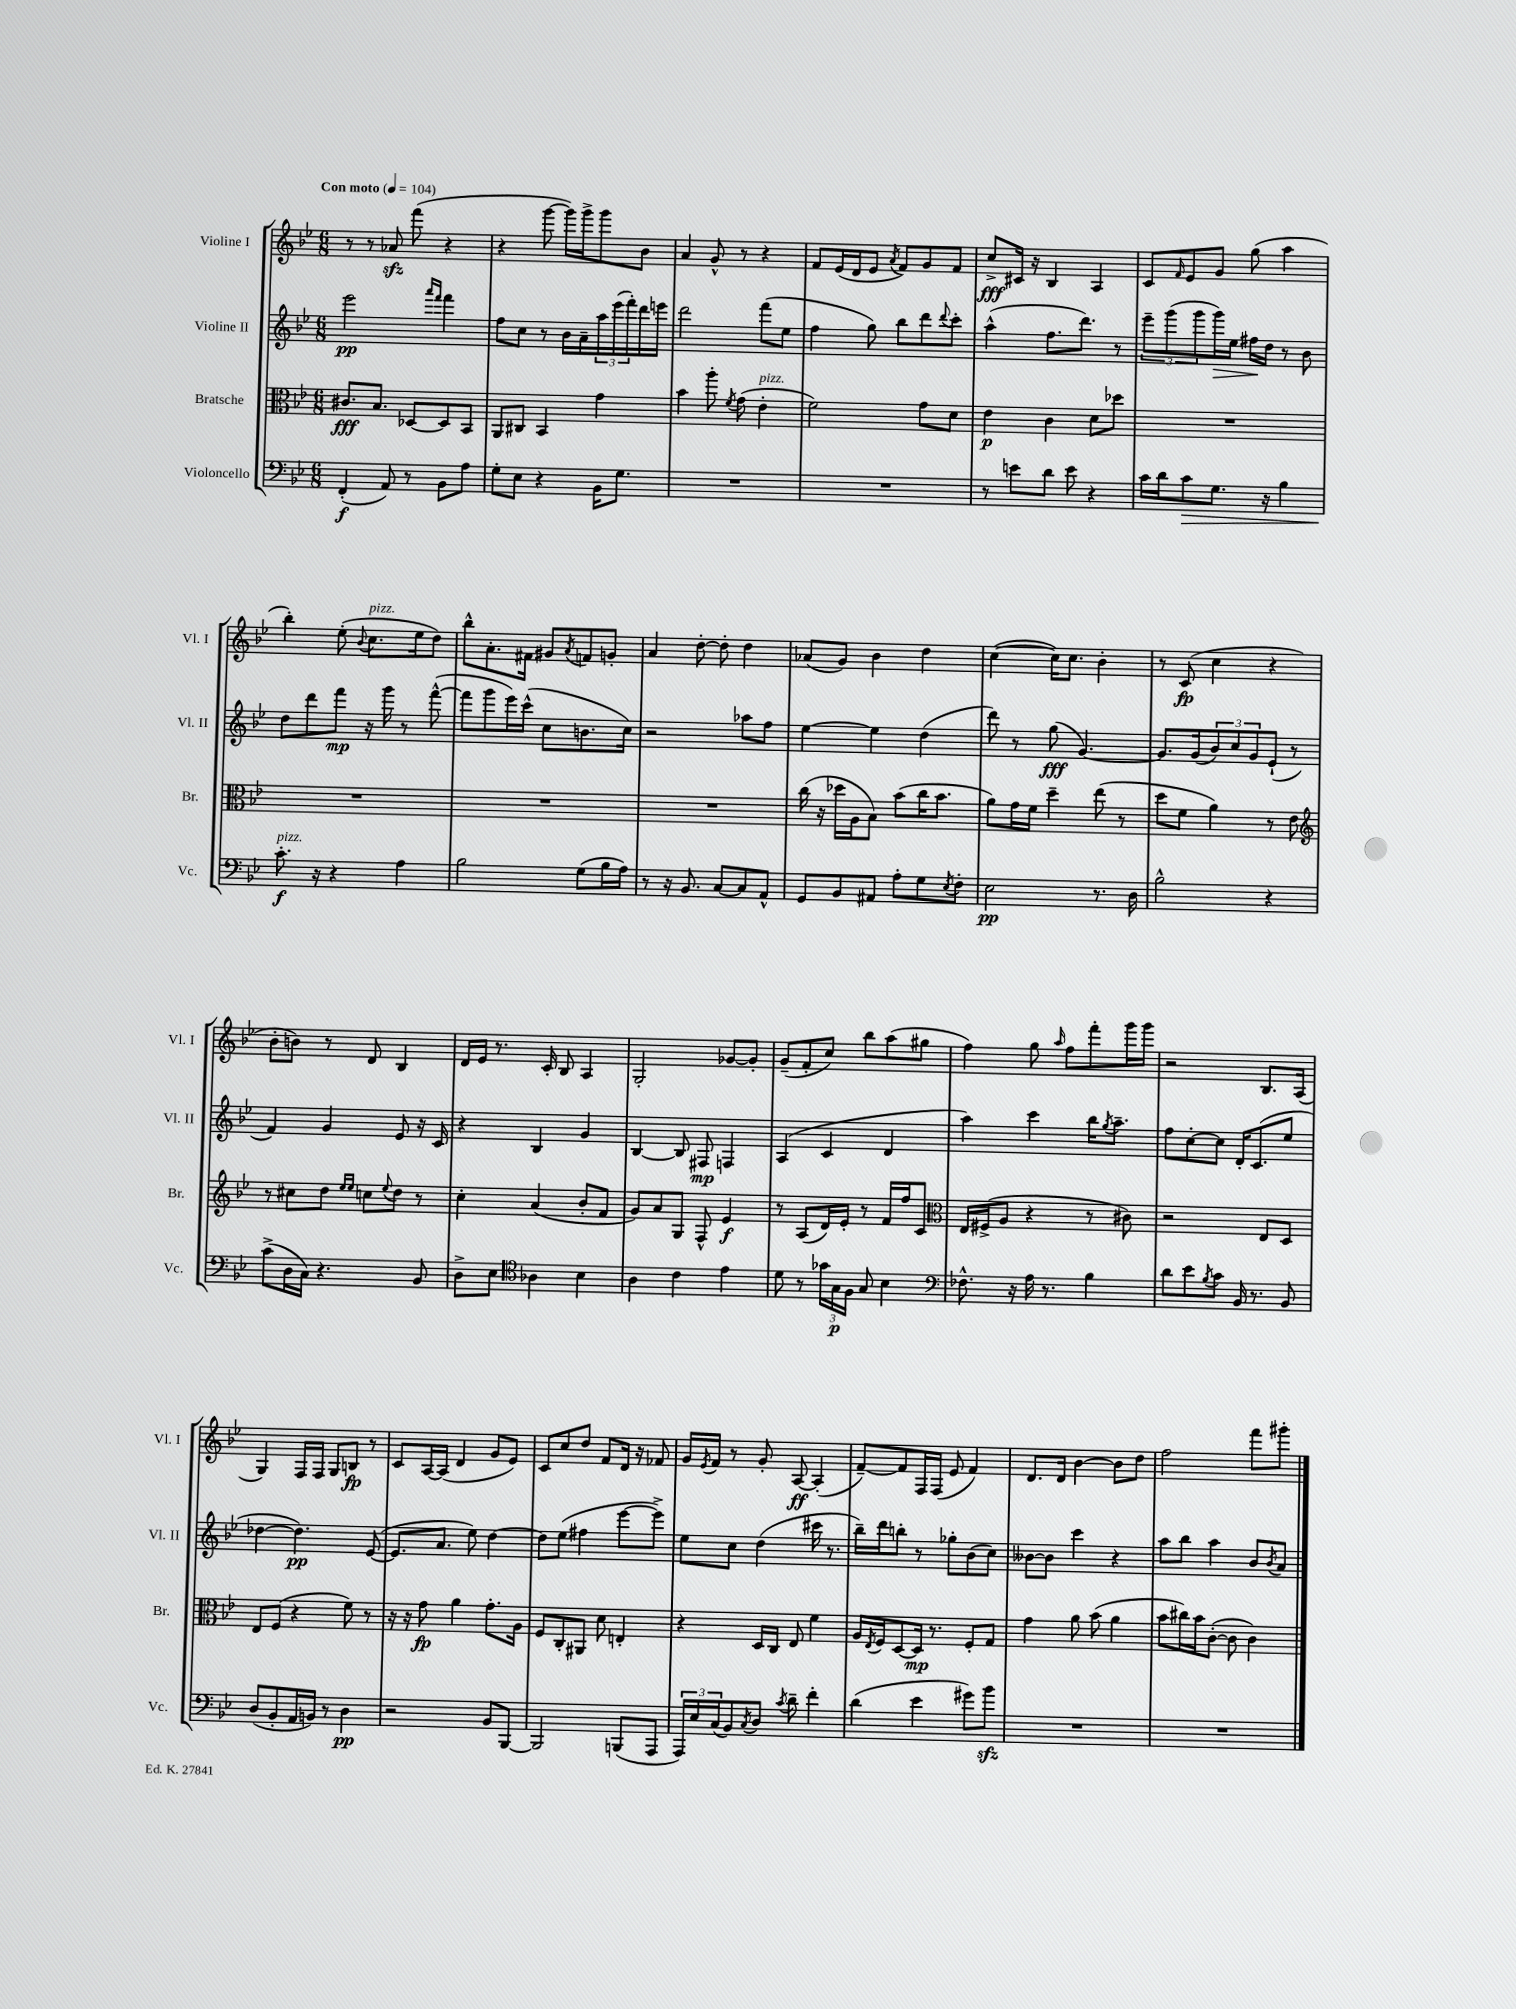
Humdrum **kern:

**kern	**kern	**kern	**kern
*staff4	*staff3	*staff2	*staff1
*clefF4	*clefC3	*clefG2	*clefG2
*k[b-e-]	*k[b-e-]	*k[b-e-]	*k[b-e-]
*M6/8	*M6/8	*M6/8	*M6/8
*MM104	*MM104	*MM104	*MM104
(4FF'/	8.c#/L	2eee-\	8r
.	.	.	8r
.	8.B-/J	.	.
8AA/)	.	.	8a-/
8r	[8D-/L	.	(8fff\
.	.	16qqaaa/LL	.
.	.	16qqfff/JJ	.
8BB-\L	8D-/]	4fff\	4r
8A\J	8BB-/J	.	.
=	=	=	=
8G'\L	8AA/L	8ff\L	4r
8E-\J	8C#/J	8cc\J	.
4r	4BB-/	8r	[8ggg\
.	.	16b-\LL	16ggg\]LL)
.	.	16a~\	16ggg^\J
16BB-\LK	4g\	24aa\	8ggg\
.	.	(24eee-\	.
8.G\J	.	.	.
.	.	24fff'\)	.
.	.	16ddd\	8b-\J
.	.	16eee\JJ	.
=	=	=	=
2.r	4b-\	2ddd\	4a/
.	8aa'\	.	8g^^/
.	8qf/	.	.
.	(8g\	.	8r
.	4e-'\	(8fff\L	4r
.	.	8ee-\J	.
=	=	=	=
2.r	2f\)	4ff\	8f/L
.	.	.	(16e-/L
.	.	.	16d/J
.	.	8gg\)	8e-/J
.	.	.	8qa/
.	.	8bb-\L	8f/L)
.	8g\L	8ddd\	8g/
.	.	8qqddd/	.
.	8d\J	8ccc'\J	8f/J
=	=	=	=
8r	4e-\	(4aa^^\	8cc^/L
8e\L	.	.	16c#/Jk
.	.	.	16r
8d\J	4c\	8.ff\L	4B-/
8e\	.	.	.
.	.	8.ddd\J)	.
4r	8d\L	.	4A/
.	8dd-\J	8r	.
=	=	=	=
16c\LL	2.r	12eee-~\L	8c/L
16d\J	.	.	.
.	.	(12ggg\	.
.	.	.	16qqf/
8c\	.	.	8e-/
.	.	12ggg\	.
8.G\J	.	16ggg\L)	8g/J
.	.	16ee-\JJ	.
.	.	16ff#\LL	(8gg\
16r	.	16dd\JJ	.
4B-\	.	8r	4aa\
.	.	8b-\	.
=	=	=	=
8.c'\	2.r	8dd\L	4bb-'\)
.	.	8ddd\	.
16r	.	.	.
4r	.	8fff\J	(8ee-'\
.	.	.	8qqb-/
.	.	16r	8.cc\L
.	.	16ggg\	.
4A\	.	8r	.
.	.	.	16ee-\k
.	.	([8fff^^\	8dd\J)
=	=	=	=
2B-\	2.r	8fff\]L	8bb-^^\L
.	.	8ggg\	8.a'\
.	.	16eee-\L)	.
.	.	(16ccc^^\JJ	16f#\Jk
.	.	8cc\L	8g#/L
.	.	.	8qa/
(8G\L	.	8.b\	8f/
16B-\L	.	.	8g'/J
16A\JJ)	.	16cc\Jk)	.
=	=	=	=
8r	2.r	2r	4a/
16r	.	.	.
8.BB-/	.	.	.
.	.	.	[8dd'\
[8C/L	.	.	8dd'\]
8C/]	.	8aa-\L	4dd\
8AA^^/J	.	8ff\J	.
=	=	=	=
8GG/L	(16cc\	[4ee-\	(8a-/L
.	16r	.	.
8BB-/	16dd-\LL	.	8g/J)
.	16A\J	.	.
8AA#/J	8B-\J)	4ee-\]	4b-\
8A'\L	(8b-\L	.	.
8G\	16cc\K	(4dd\	4dd\
.	8.b-\J	.	.
8qE-/	.	.	.
8F'\J	.	.	.
=	=	=	=
2E-\	8a\L)	8ddd\)	([4cc\
.	16g\L	8r	.
.	16f\JJ	.	.
.	4dd~\	(8gg\	16cc\]LK)
.	.	.	8.cc\J
.	.	[4.g/)	.
8.r	(8ee-\	.	4b-'\
.	8r	.	.
16D\	.	.	.
=	=	=	=
2B-^^\	8dd\L	8.g/]L	8r
.	8f\J	.	(8c/
.	.	(16g/k	.
.	4a\)	12b-/)	4cc\
.	.	12cc/	.
.	.	12g/	.
4r	8r	(8e-`/J	4r
.	8e-\	8r	.
=	=	=	=
*	*clefG2	*	*
(8c^\L	8r	4f/)	8b-'\L
16D\L	8cc#\L	.	8b\J)
16C\JJ)	.	.	.
4.r	8dd\J	4g/	8r
.	16qqee-/LL	.	.
.	16qqee-/JJ	.	.
.	8cc\L	.	8d/
.	8qqee-/	.	.
.	8dd\J	8e-/	4B-/
8BB-/	8r	16r	.
.	.	16c/	.
=	=	=	=
8D^\L	4cc'\	4r	16d/LL
.	.	.	16e-/JJ
8E-\J	.	.	8.r
*clefC4	*	*	*
4A-\	(4a/	4B-/	.
.	.	.	16c'/
.	.	.	8B-/
4B-\	8b-'/L	4g/	4A/
.	8f/J	.	.
=	=	=	=
4A\	8g/L)	[4B-/	2G'/
.	8a/	.	.
4c\	8G/J	8B-/]	.
.	8F^^/	8F#/	.
4e-\	4e-/	4F/	[8g-/L
.	.	.	8g-'/]J
=	=	=	=
8d\	8r	(4A/	(8g~/L
8r	(8A/L	.	8f'/
24g-\LL	16d/L)	4c/	8cc/J)
24G\	.	.	.
.	16e-'/JJ	.	.
24F\JJ	.	.	.
8G/	8r	.	8bb-\L
4B-\	16f/LL	4d/	(8aa\
.	16ff/J	.	.
.	8c/J	.	8gg#\J
=	=	=	=
*clefF4	*clefC3	*	*
8.F-^^\	16E-/LL	4aa\)	4ff\)
.	(16F#^/J	.	.
.	8A/J	.	.
16r	.	.	.
16A\	4r	4ccc\	8gg\
8.r	.	.	.
.	.	.	16qqaa/
.	.	.	8ff\L
4B-\	8r	16bb-\LK	8fff'\
.	.	8qgg/	.
.	.	8.aa~\J	.
.	8c#\)	.	16ggg\L
.	.	.	16ggg\JJ
=	=	=	=
8d\L	2r	8ff\L	2r
8e-\	.	[8cc'\	.
8qB-/	.	.	.
8c\J	.	8cc\]J	.
16BB-/	.	16d'/LK	.
8.r	.	(8.c/	.
.	8E-/L	.	8.B-/L
8BB-/	8D/J	8ee-/J	.
.	.	.	(16A/Jk
=	=	=	=
(8D/L	8E-/L	[4dd-\	4G/)
8BB-'/	(8F/J	.	.
16AA/L	4r	4.dd-\])	16F/LL
16BB/JJ)	.	.	16F/JJ
8r	.	.	8G/L
4D\	8f\)	.	8B/J
.	8r	([8e-/	8r
=	=	=	=
2r	16r	8.e-/]L	8c/L
.	16r	.	.
.	8g\	.	[16A/L
.	.	8.a/J	(16A/]JJ
.	4a\	.	4d/
.	.	8ee-\)	.
8BB-/L	8.g'\L	[4dd\	8g/L
[8BBB-/J	.	.	8e-/J)
.	16A\Jk	.	.
=	=	=	=
2BBB-/]	8F/L	8dd\]L	8c/L
.	8C'/	(8ee-\J	8cc/
.	8AA#/J	4ff#\	8dd/J
.	8d\	.	8f/L
(8BBB/L	4E'/	[8eee-\L	16d/Jk
.	.	.	16r
8AAA/J	.	8eee-^\]J)	8f-/
=	=	=	=
24AAA/LL)	4r	8ee-\L	16g/LL
24E-/	.	.	.
.	.	.	8qe-/
.	.	.	16f/JJ
(24C/J	.	.	.
8BB-/)	.	8cc\J	8r
8qC/	.	.	.
8D/J	16D/LL	(4dd\	8g'/
.	16C/JJ	.	.
8qc/	.	.	.
8d~\	8E-/	.	[8A/
4f'\	4f\	16ccc#\	(4A'/]
.	.	8.r	.
=	=	=	=
(4d\	16A/LL	16bb-~\LL)	[8f~/L)
.	8qE-/	.	.
.	16F/J	16ddd\J	.
.	[8D/	8bb'\J	8f/]
4e-\	16D/]Jk	8r	16F/L
.	8.r	.	(16F/JJ
.	.	8gg-'\L	8e-/
8g#\L)	8F'/L	(8b-\	4f/)
8b-\J	8G/J	8cc\J)	.
=	=	=	=
2.r	4g\	[8b--\L	8.d/L
.	.	8b--\]J	.
.	.	.	16d/Jk
.	8a\	4ccc\	[4b-\
.	(8b-\	.	.
.	4a\	4r	8b-\]L
.	.	.	8dd\J
=	=	=	=
2.r	8b-\L	8aa\L	2ff\
.	16cc#\L)	8bb-\J	.
.	16b-\J	.	.
.	([8c'\J	4aa\	.
.	8c\]	.	.
.	4c\)	8b-/L	8fff\L
.	.	8qb-/	.
.	.	8a/J	8ggg#'\J
==	==	==	==
*-	*-	*-	*-
